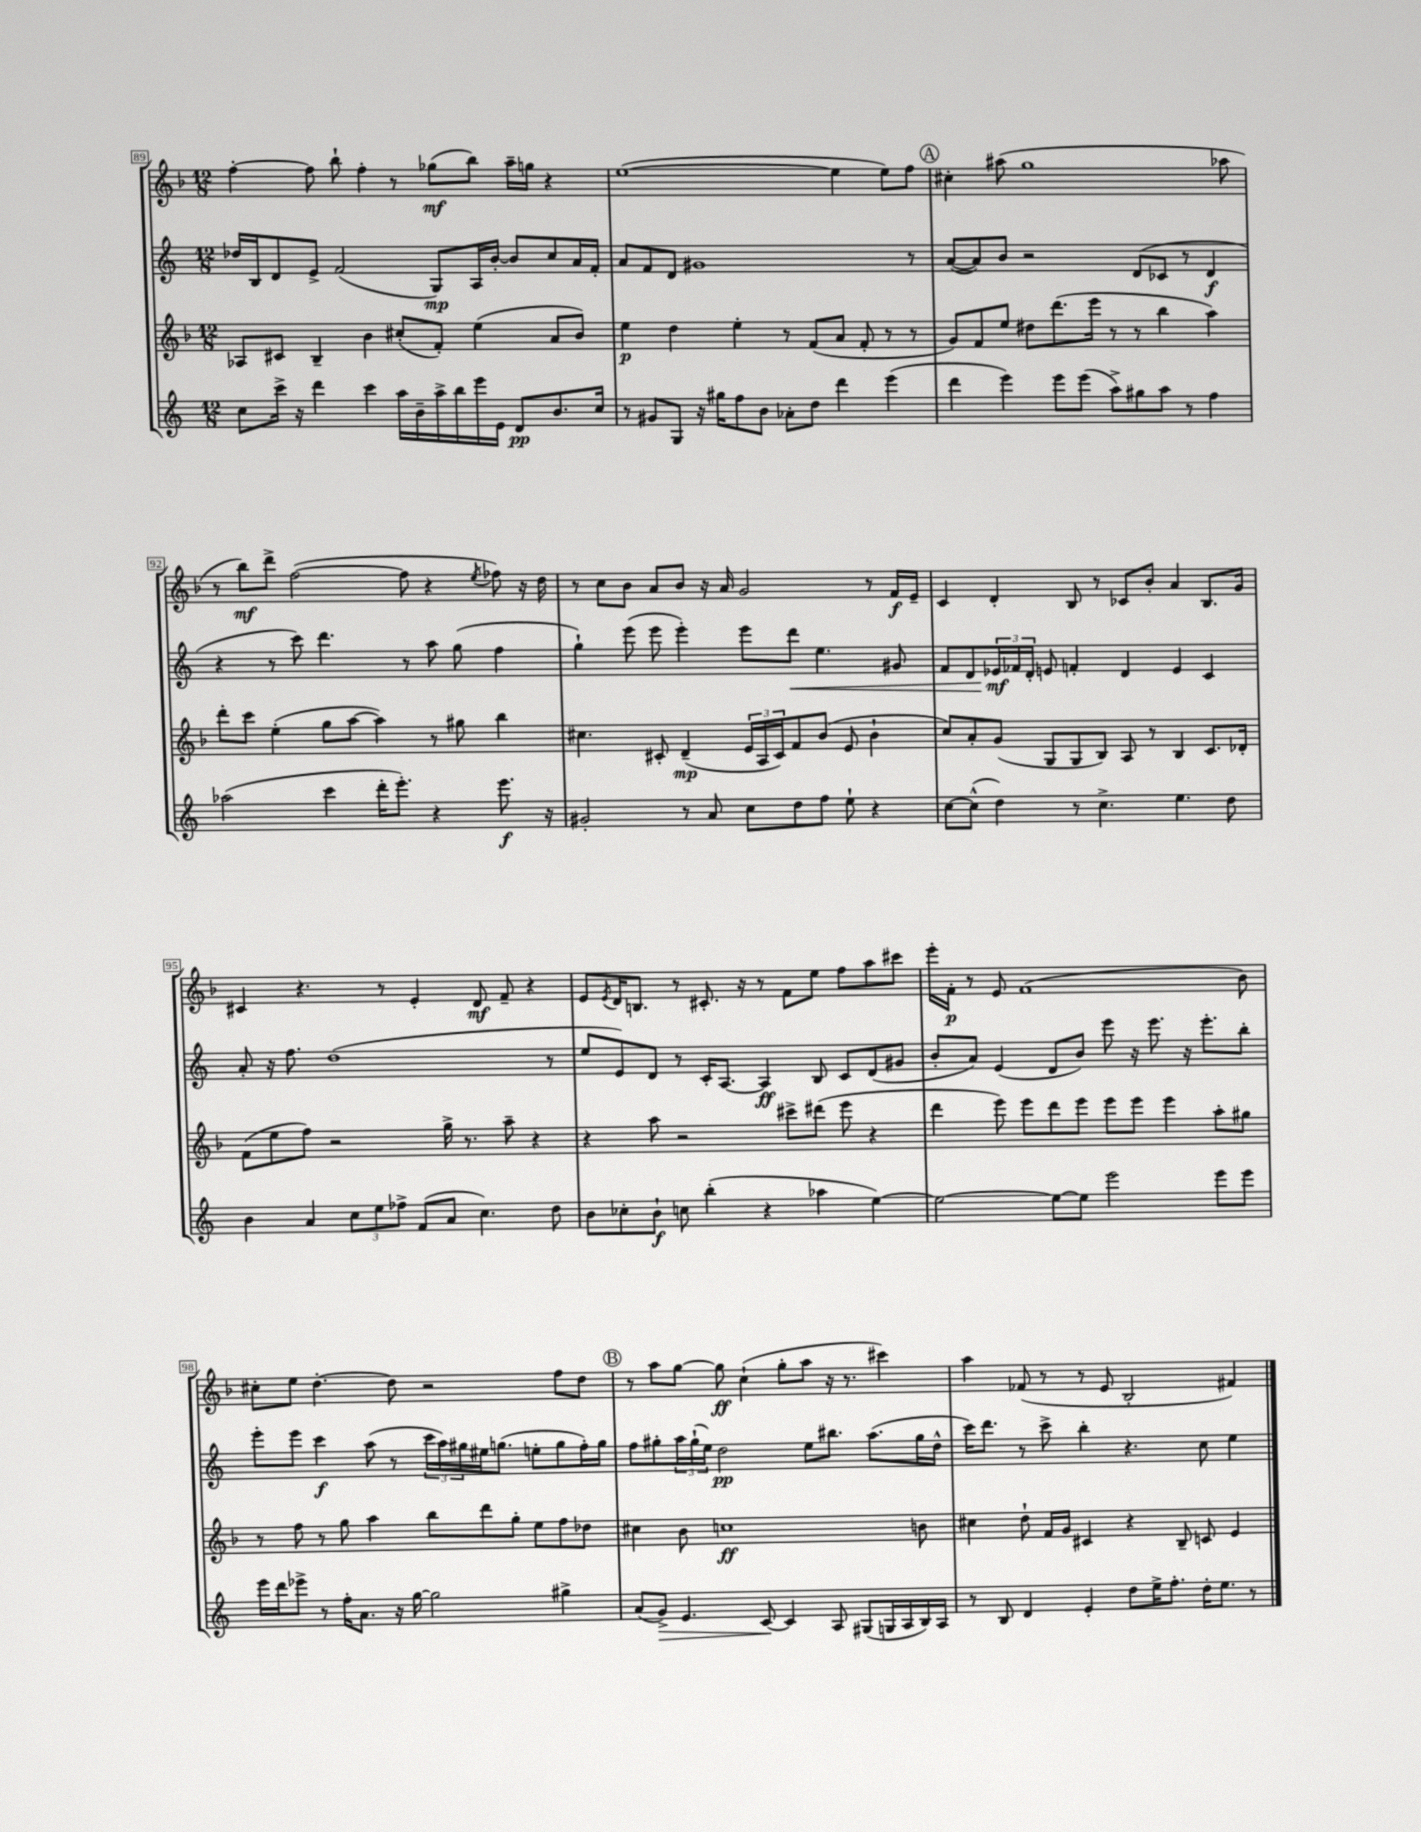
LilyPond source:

<<
\new StaffGroup <<
\new Staff = "s0" {
    \clef treble \key f \major \numericTimeSignature \time 12/8
    f''4~-. f''8 bes''8-! f''4-. r8 ges''8\mf( bes''8) a''16-- g''16 r4 |
    e''1~( e''4 e''8) f''8 |
    \mark \markup { \circle "A" } cis''4-. ais''8( g''1 aes''8 |
    r8 bes''8\mf) d'''8-> f''2~( f''8 r4 \acciaccatura { e''8 } fes''8) r16 d''16 |
    r8 c''8 bes'8 a'8 bes'8 r16 a'16 g'2 r8 f'16\f e'16-- |
    c'4 d'4-. bes8 r8 ces'8 bes'8-. a'4 bes8. g'16 |
    cis'4 r4. r8 e'4-. d'8\mf f'8-- r4 |
    e'8 \acciaccatura { e'8 } d'16 b8. r8 cis'8.-. r16 r8 f'8 e''8 f''8 a''8 cis'''8 |
    e'''16-. f'16-.\p r8 e'8 f'1( bes'8) |
    cis''8-. e''8 d''4.~-. d''8 r2 f''8 d''8 |
    \mark \markup { \circle "B" } r8 a''8 g''8~ g''8\ff c''4-!( g''8-. a''8 r16 r8. cis'''4) |
    a''4 fes'8( r8 r8 e'8 bes2-. fis'4) \bar "|." |
}
\new Staff = "s1" {
    \clef treble \key c \major \numericTimeSignature \time 12/8
    des''16 b16 d'8 e'8-> f'2( g8\mp) a16 b'16~-. b'8 c''8 a'16 f'16-. |
    a'8 f'8 d'8 gis'1 r8 |
    \mark \markup { \circle "A" } a'8~( a'8) b'8 r2 d'8( ces'8 r8 d'4\f |
    r4 r8 c'''8) d'''4. r8 a''8 g''8( f''4 |
    g''4-!) e'''8( e'''8 e'''4-.) e'''8 d'''8\< e''4. gis'8 |
    f'8 d'8 \tuplet 3/2 { ees'16\mf\! fes'16 d'16-. } e'8 f'4-. d'4 e'4 c'4 |
    a'8-. r16 f''8. d''1( r8 |
    e''8 e'8) d'8 r8 c'16-. a8.~ a4\ff b8 c'8 d'8( gis'8 |
    b'8-. a'8) e'4( d'8 b'8) e'''8 r16 e'''8. r16 e'''8.-. b''8-. |
    e'''8-. e'''8 c'''4\f a''8( r8 \tuplet 3/2 { c'''16 a''16) gis''16 } eis''16 g''8.( e''8-. g''8 f''16-.) g''16 |
    \mark \markup { \circle "B" } f''8 gis''8-. \tuplet 3/2 { a''16 gis''16-!( e''16) } d''2\pp e''8 bis''8. a''8.( gis''16 d''16-^ |
    c'''16) d'''8. r8 c'''8-> b''4-. r4. c''8 e''4 \bar "|." |
}
\new Staff = "s2" {
    \clef treble \key f \major \numericTimeSignature \time 12/8
    aes8 cis'8 bes4-- bes'4 cis''8-.( f'8-.) e''4( a'8 bes'8) |
    e''4\p d''4 e''4-. r8 f'8( a'8 f'8-. r8 r8 |
    \mark \markup { \circle "A" } g'8) f'8 e''8 dis''8 d'''8.( e'''16 r8 r8 bes''4 a''4) |
    d'''8-. c'''8 e''4-.( g''8 a''8~ a''4) r8 gis''8 bes''4 |
    cis''4. cis'8-. d'4--\mp( \tuplet 3/2 { e'16 a16 cis'16) } f'8 bes'8( e'8 bes'4-! |
    c''8) a'8-. g'8( g8 g8 bes8) a8 r8 bes4 c'8. des'16-. |
    f'8( e''8 f''8) r2 g''16-> r8. a''8-- r4 |
    r4 a''8 r2 cis'''8-> dis'''8( e'''8 r4 |
    d'''4 e'''8) e'''8 d'''8 e'''8 e'''8 e'''8 e'''4 a''8-. gis''8 |
    r8 f''8 r8 g''8 a''4 bes''8 d'''8 g''8-. e''8 f''8 des''8 |
    \mark \markup { \circle "B" } cis''4 bes'8 c''1\ff b'8 |
    cis''4 d''8-! f'16 g'16 cis'4 r4 bes8-- c'8 e'4 \bar "|." |
}
\new Staff = "s3" {
    \clef treble \key c \major \numericTimeSignature \time 12/8
    c''8 c'''16-> r16 d'''4 c'''4 a''16 b'16-- a''16-> b''16 e'''16 e'16 d'8\pp b'8. c''16 |
    r8 gis'8 g8 r16 gis''16 f''8 b'8 aes'8-. d''8 d'''4 e'''4( |
    \mark \markup { \circle "A" } d'''4 e'''4) e'''8 e'''8( a''8->) gis''8 a''8 r8 f''4 |
    aes''2( c'''4 d'''16-. e'''8.-.) r4 e'''8.\f r16 |
    gis'2-. r8 a'8 c''8 d''8 f''8 e''8-! r4 |
    c''8~ c''8-^( d''4) r8 c''4.-> e''4. d''8 |
    b'4 a'4 \tuplet 3/2 { c''8 e''8 fes''8-> } f'8( a'8 c''4.) d''8 |
    b'8 ces''8-. b'8-!\f c''8 b''4-.( r4 aes''4 e''4~) |
    e''2~ e''8~ e''8 e'''2 e'''8 e'''8 |
    e'''16 d'''16 ees'''8-> r8 f''16-. a'8. r16 g''16~ g''2 gis''4-> |
    \mark \markup { \circle "B" } a'8( g'8->\>) e'4. c'8~\! c'4 a8 gis8( g16 a16 b16) a16 |
    r8 b8 d'4 e'4-. d''8 e''16-> f''8.-. d''16-. e''8. r8 \bar "|." |
}
>>
>>
\layout { \context { \Score currentBarNumber = #89 \override BarNumber.stencil = #(make-stencil-boxer 0.1 0.3 ly:text-interface::print) } }
